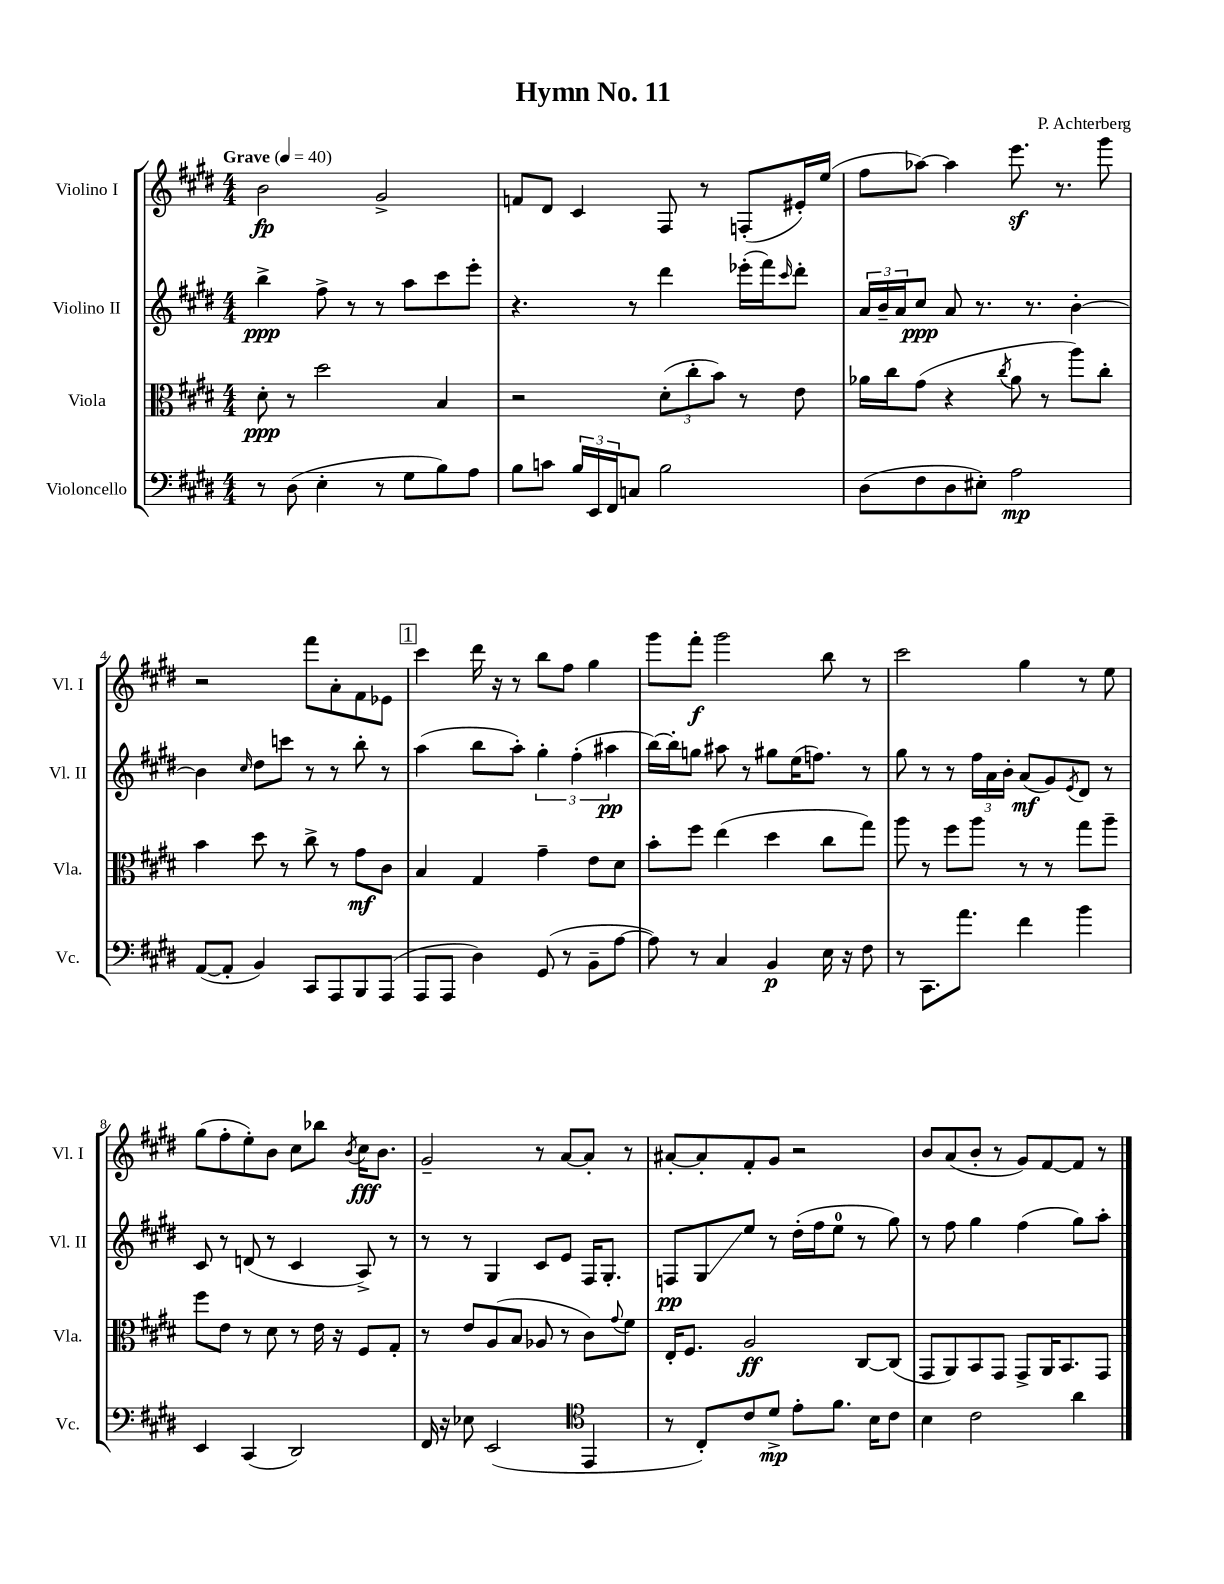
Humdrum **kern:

**kern	**kern	**kern	**kern
*staff4	*staff3	*staff2	*staff1
*clefF4	*clefC3	*clefG2	*clefG2
*k[f#c#g#d#]	*k[f#c#g#d#]	*k[f#c#g#d#]	*k[f#c#g#d#]
*M4/4	*M4/4	*M4/4	*M4/4
*MM40	*MM40	*MM40	*MM40
8r	8d#'	4bb^	2b
(8D#	8r	.	.
4E'	2dd#	8ff#^	.
.	.	8r	.
8r	.	8r	2g#^
8G#	.	8aa	.
8B)	4B	8ccc#	.
8A	.	8eee'	.
=	=	=	=
8B	2r	4.r	8f
8c	.	.	8d#
24B	.	.	4c#
24EE	.	.	.
24FF#	.	.	.
8C	.	8r	.
2B	(12d#'	4ddd#	8F#
.	12cc#'	.	.
.	.	.	8r
.	12b)	.	.
.	8r	(16eee-'	(8F'
.	.	16fff#)	.
.	.	16qqccc#	.
.	8e	8ddd#'	16e#')
.	.	.	(16ee
=	=	=	=
(8D#	16a-	24a	8ff#
.	.	24b~	.
.	16cc#	.	.
.	.	24a	.
8F#	(8g#	8cc#	[8aa-)
8D#	4r	8a	4aa-]
8E#')	.	8.r	.
.	8qcc#	.	.
2A	8a-	.	8.eee
.	.	8.r	.
.	8r	.	.
.	.	.	8.r
.	8aa)	[4b'	.
.	8cc#'	.	8ggg#
=	=	=	=
([8AA	4b	4b]	2r
8AA']	.	.	.
.	.	16qqcc#	.
4BB)	8dd#	8dd#	.
.	8r	8ccc	.
8CC#	8cc#^	8r	8fff#
8AAA	8r	8r	8a'
8BBB	8g#	8bb'	8f#
(8AAA	8c#	8r	8e-
=	=	=	=
8AAA	4B	(4aa	4ccc#
8AAA	.	.	.
4D#)	4G#	8bb	16ddd#
.	.	.	16r
.	.	8aa')	8r
(8GG#	4g#~	6gg#'	8bb
8r	.	.	8ff#
.	.	(6ff#'	.
8BB~	8e	.	4gg#
.	.	6aa#	.
[8A	8d#	.	.
=	=	=	=
8A])	8b'	[16bb)	8ggg#
.	.	16bb']	.
8r	8ff#	8gg	8fff#'
4C#	(4ee	8aa#	2ggg#
.	.	8r	.
4BB	4dd#	8gg#	.
.	.	(16ee	.
.	.	8.ff)	.
16E	8cc#	.	8bb
16r	.	.	.
8F#	8gg#)	8r	8r
=	=	=	=
8r	8aa	8gg#	2ccc#
8.CC#	8r	8r	.
.	8ff#	8r	.
8.a	.	.	.
.	8aa	24ff#	.
.	.	24a	.
.	.	24b'	.
4f#	8r	(8a	4gg#
.	8r	8g#)	.
.	.	8qe	.
4b	8gg#	8d#	8r
.	8aa~	8r	8ee
=	=	=	=
4EE	8ff#	8c#	(8gg#
.	8e	8r	8ff#'
(4CC#	8r	(8d	8ee')
.	8d#	8r	8b
2DD#)	8r	4c#	8cc#
.	16e	.	8bb-
.	16r	.	.
.	.	.	8qb
.	8F#	8A^)	16cc#
.	.	.	8.b
.	8G#'	8r	.
=	=	=	=
16FF#	8r	8r	2g#~
16r	.	.	.
8E-	8e	8r	.
(2EE	(8A	4G#	.
.	8B	.	.
.	8A-	8c#	8r
.	8r	8e	[8a
*clefC4	*	*	*
4EE	8c#)	16F#	8a']
.	.	8.G#'	.
.	8qqg#	.	.
.	8f#	.	8r
=	=	=	=
8r	16E'	8F	[8a#'
.	8.F#	.	.
8C#')	.	8G#	8a#']
8c#	2A	8ee	8f#'
8d#^	.	8r	8g#
8e'	.	(16dd#'	2r
.	.	16ff#	.
8.f#	.	8ee	.
.	[8C#	8r	.
16B	.	.	.
8c#	(8C#]	8gg#)	.
=	=	=	=
4B	8GG#	8r	8b
.	8AA)	8ff#	(8a
2c#	8BB	4gg#	8b'
.	8GG#	.	8r
.	8GG#^	(4ff#	8g#)
.	16AA	.	[8f#
.	8.BB	.	.
4a	.	8gg#)	8f#]
.	8GG#	8aa'	8r
==	==	==	==
*-	*-	*-	*-
